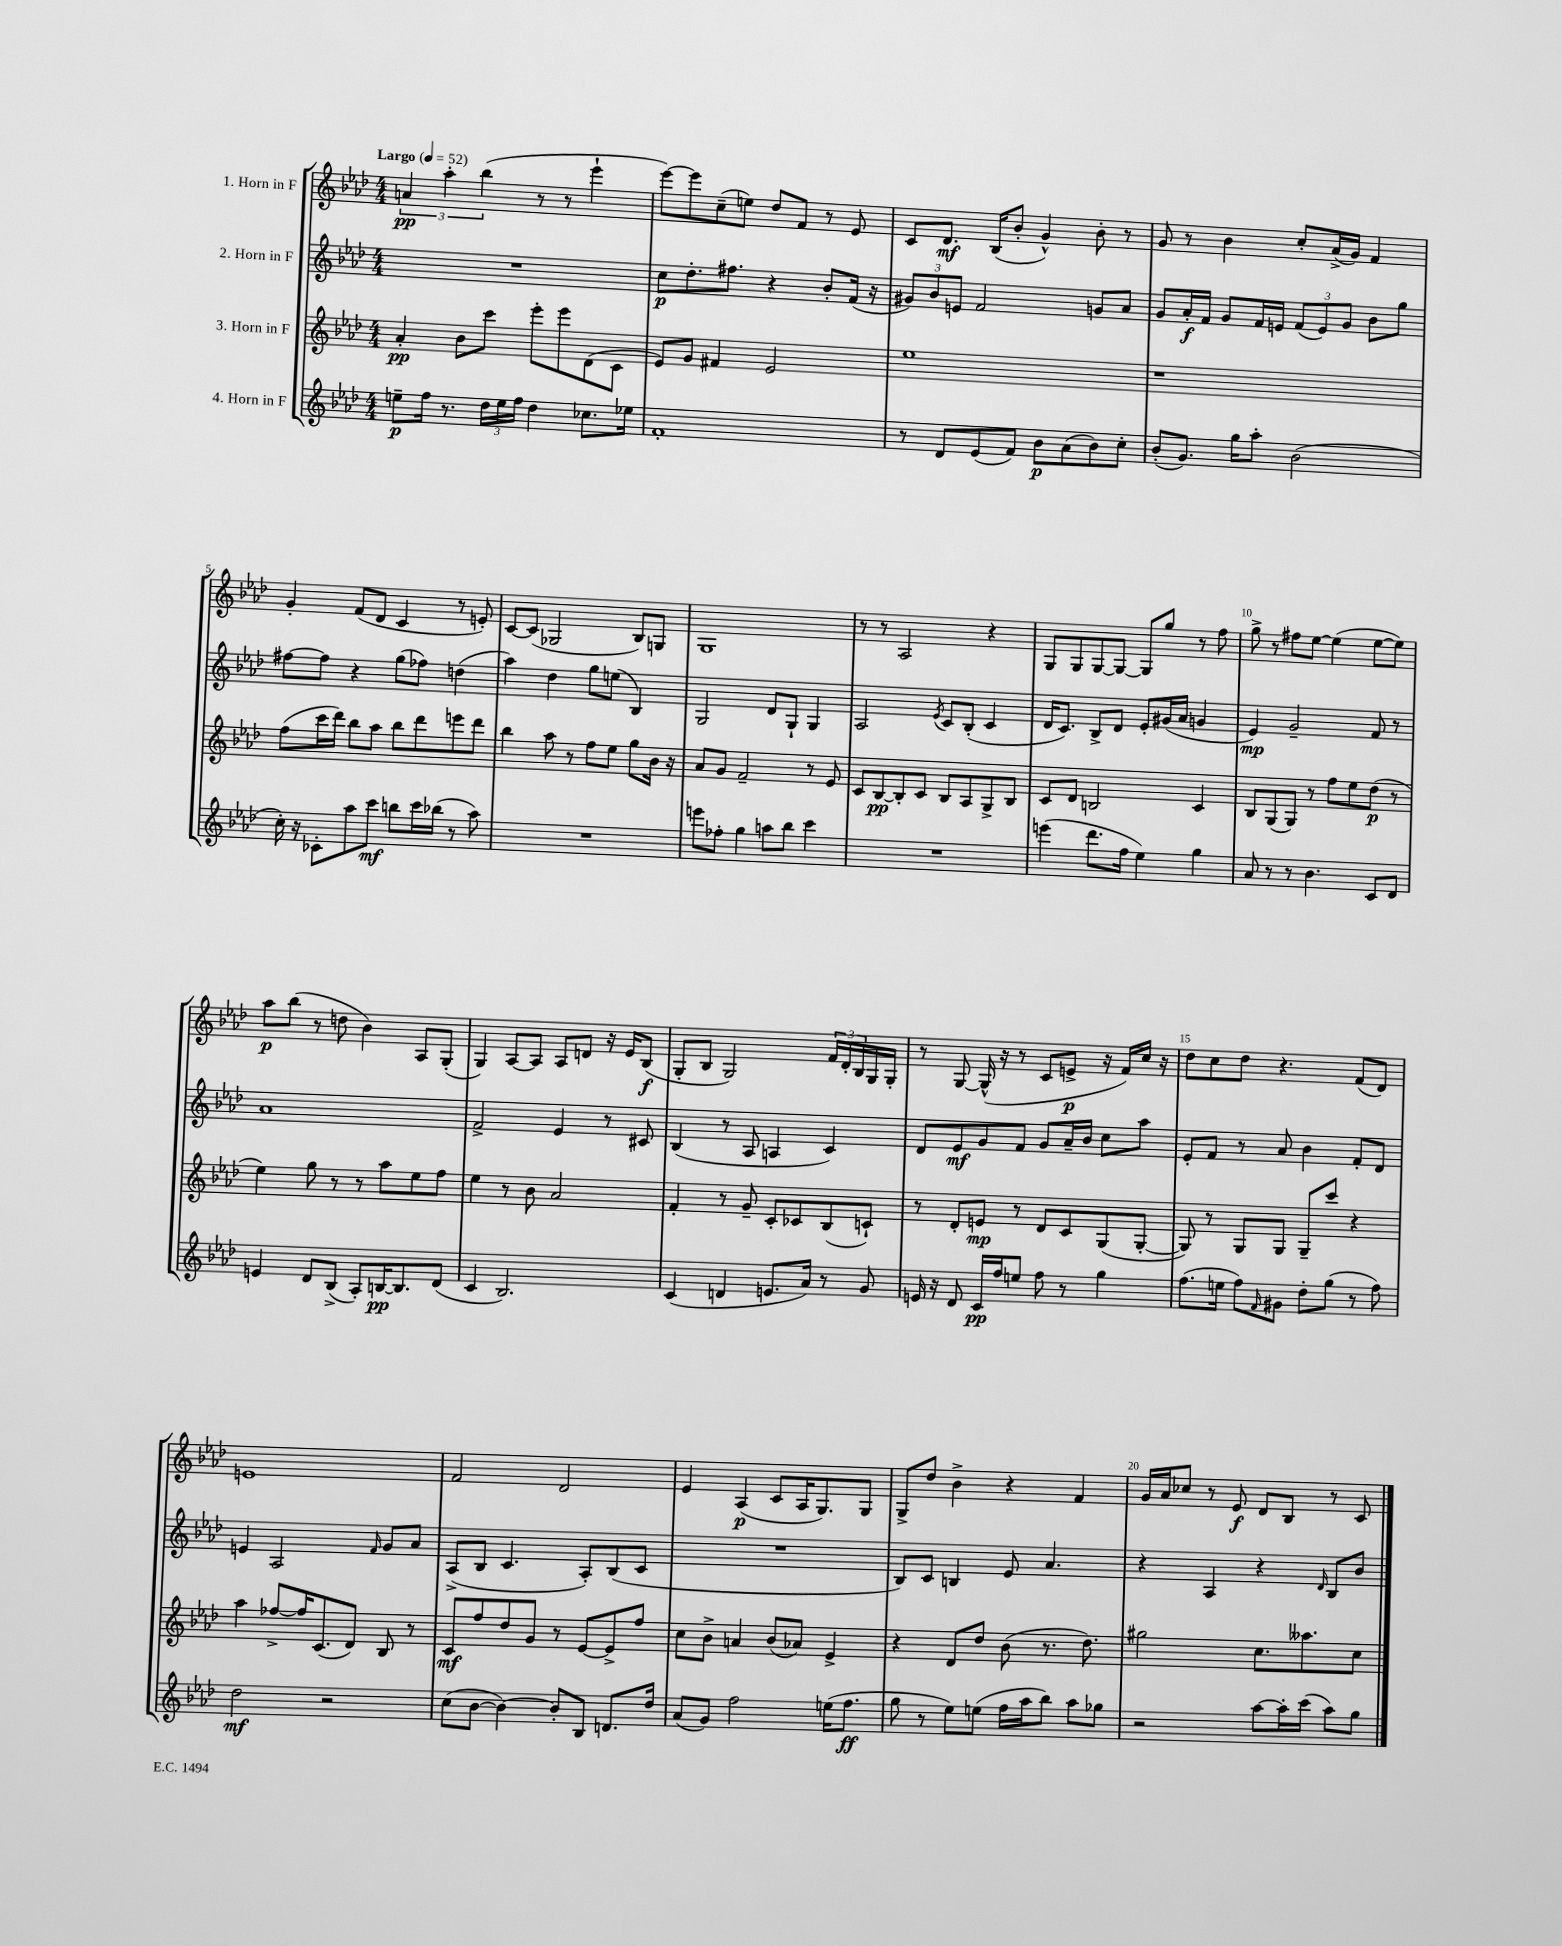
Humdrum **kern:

**kern	**kern	**kern	**kern
*staff4	*staff3	*staff2	*staff1
*clefG2	*clefG2	*clefG2	*clefG2
*k[b-e-a-d-]	*k[b-e-a-d-]	*k[b-e-a-d-]	*k[b-e-a-d-]
*M4/4	*M4/4	*M4/4	*M4/4
*MM52	*MM52	*MM52	*MM52
8ee~	4a-'	1r	6a
16ff	.	.	.
.	.	.	6aa-'
8.r	.	.	.
.	8b-	.	.
.	.	.	(6bb-
24dd-	8ccc	.	.
24ee	.	.	.
24ff	.	.	.
4dd-	8eee-'	.	8r
.	8eee-	.	8r
8.cc-	(8d-	.	4eee-`
.	8c	.	.
16ee-	.	.	.
=	=	=	=
1f'	8e-)	8cc	[8eee-)
.	8g	8.dd-'	8eee-]
.	4f#	.	(8cc~
.	.	8.ff#	.
.	.	.	8ee)
.	2e-	4r	8dd-
.	.	.	8f
.	.	8b-'	8r
.	.	(16f	8e-
.	.	16r	.
=	=	=	=
8r	1ee-	12g#)	8c
.	.	12b-	.
8d-	.	.	8.d-
.	.	12e	.
(8e-	.	2f	.
.	.	.	(16B-
8f)	.	.	8b-'
8b-	.	.	4g^^)
(8a-	.	.	.
8b-)	.	8g	8b-'
8cc'	.	8a-	8r
=	=	=	=
(8b-'	1r	8g	8g
8.g)	.	16a-'	8r
.	.	16f	.
.	.	8g	4b-
16gg	.	.	.
8aa-'	.	16f	.
.	.	16e	.
(2b-	.	(12f	8cc'
.	.	12e)	.
.	.	.	(16a-^
.	.	12g	.
.	.	.	16g)
.	.	8b-	4f
.	.	8gg	.
=	=	=	=
16cc')	(8ff	[8ff#	4g'
16r	.	.	.
8c-'	16ccc	8ff#]	.
.	16ddd-)	.	.
8aa-	8bb-	4r	(8f
8ccc	8aa-	.	8d-
8bb	8bb-	(8gg	4c
16ccc	8ddd-	8ff-)	.
(16bb-	.	.	.
8r	8eee	(4dd	8r
8aa-)	8ddd-	.	8e')
=	=	=	=
1r	4bb-	4aa-)	[8c
.	.	.	(8c]
.	8aa-	4dd-	2G-
.	8r	.	.
.	8ff	8gg	.
.	8ee-	(8ee	.
.	8gg	4B-)	8B-)
.	16b-	.	8G
.	16r	.	.
=	=	=	=
8eee	8a-	2G	1G
8ff-'	8g	.	.
4gg	2f~	.	.
8aa	.	8d-	.
8bb-	.	8G`	.
4ccc	8r	4G	.
.	8e-	.	.
=	=	=	=
1r	8c	2A-	8r
.	[8B-	.	8r
.	8B-']	.	2A-
.	8c	.	.
.	.	8qe-	.
.	8B-	8c	.
.	8A-	(8B-'	.
.	8G^	4c	4r
.	8B-	.	.
=	=	=	=
(4eee	8c	16d-	8G
.	.	8.c)	.
.	8d-	.	8G
8.ddd-	2B	8B-^	[8G
.	.	8d-	8G_
16ff	.	.	.
4ee-)	.	8e-'	8G]
.	.	(16g#	8gg
.	.	16a-	.
4gg	4c	4g	8r
.	.	.	8ff
=	=	=	=
8a-	8B-	4e-)	8gg^
8r	(8G	.	8r
8r	8G)	2g~	8ff#
4.b-	8r	.	[8ee-
.	8ff	.	(4ee-]
.	8ee-	.	.
8c	(8dd-	8f	[8ee-
8d-	8r	8r	8ee-])
=	=	=	=
4e	4ee-)	1a-	8aa-
.	.	.	(8bb-
8d-	8gg	.	8r
(8B-^	8r	.	8dd
8A-')	8r	.	4b-)
[16B	8aa-	.	.
8.B]	.	.	.
.	8ee-	.	8A-
(8d-	8ff	.	(8G'
=	=	=	=
4c	4ee-	2f^	4G)
2.B-)	8r	.	[8A-
.	8b-	.	8A-]
.	2a-	4e-	8A-
.	.	.	8d
.	.	8r	16r
.	.	.	16e-
.	.	8c#	(8B-
=	=	=	=
(4c	4f'	(4B-	8G'
.	.	.	8B-
4d	8r	8r	2G)
.	8g~	8A-	.
8.e	8c'	4A	.
.	8c-	.	.
16a-)	.	.	.
8r	(8B-	4c)	24f
.	.	.	24d-'
.	.	.	24B-
8g	8c`)	.	16G
.	.	.	16G'
=	=	=	=
16e	8r	8d-	8r
16r	.	.	.
8d-	8d-'	8e-	[8G
16c	8e	8g	(16G^^]
16ff	.	.	16r
8ee	8r	8f	8r
8ff	8d-	8g	8c
8r	8c	16a-~	8e^
.	.	16b-	.
4gg	(8G	8cc	16r
.	.	.	16f)
.	[8G'	8aa-	16cc
.	.	.	16r
=	=	=	=
(8.ff	8G])	8e-'	8dd-
.	8r	8f	8cc
16ee	.	.	.
8ff)	8G	8r	8dd-
16qqf	.	.	.
8g#	8G	8a-	4.r
8dd-'	8G~	4b-	.
(8gg	8ccc	.	.
8r	4r	8f'	(8f
8ff)	.	8d-	8d-)
=	=	=	=
2dd-	4aa-	4e	1e
.	[8ff-^	2A-	.
.	16ff-]	.	.
.	(8.c	.	.
2r	.	.	.
.	8d-)	.	.
.	.	16qqf	.
.	8B-	8g	.
.	8r	8a-	.
=	=	=	=
(8cc	8c	(8A-^	2f
[8b-	8ff	8B-	.
4b-_)	8dd-	4.c	.
.	8g	.	.
8b-']	8r	.	2d-
8B-	[8e-	8A-')	.
8.d	8e-^]	(8B-	.
.	8ff	8c	.
16dd-	.	.	.
=	=	=	=
(8a-	8cc	1r	4e-
8g)	8b-^	.	.
2ff	4a	.	(4A-
.	(8b-	.	8c
.	8a-)	.	16A-
.	.	.	8.G)
(16ee	4e-^	.	.
8.ff	.	.	.
.	.	.	8G
=	=	=	=
8gg	4r	8B-)	8G^
8r	.	8c	8dd-
8ee-)	8d-	4B	4b-^
(8ee	8dd-	.	.
16ff	(8b-	8e-	4r
16aa-	.	.	.
8bb-)	8.r	4.a-	.
8aa-	.	.	4f
.	8.dd-)	.	.
8gg-	.	.	.
=	=	=	=
2r	2gg#	4r	16g
.	.	.	16a-
.	.	.	8cc-
.	.	4A-	8r
.	.	.	8e-
[8aa-	8.cc	4r	8d-
16aa-']	.	.	8B-
(16ccc	8.aa--	.	.
.	.	16qqd-	.
8aa-)	.	8B-	8r
8gg	8cc	8b-	8c
==	==	==	==
*-	*-	*-	*-
